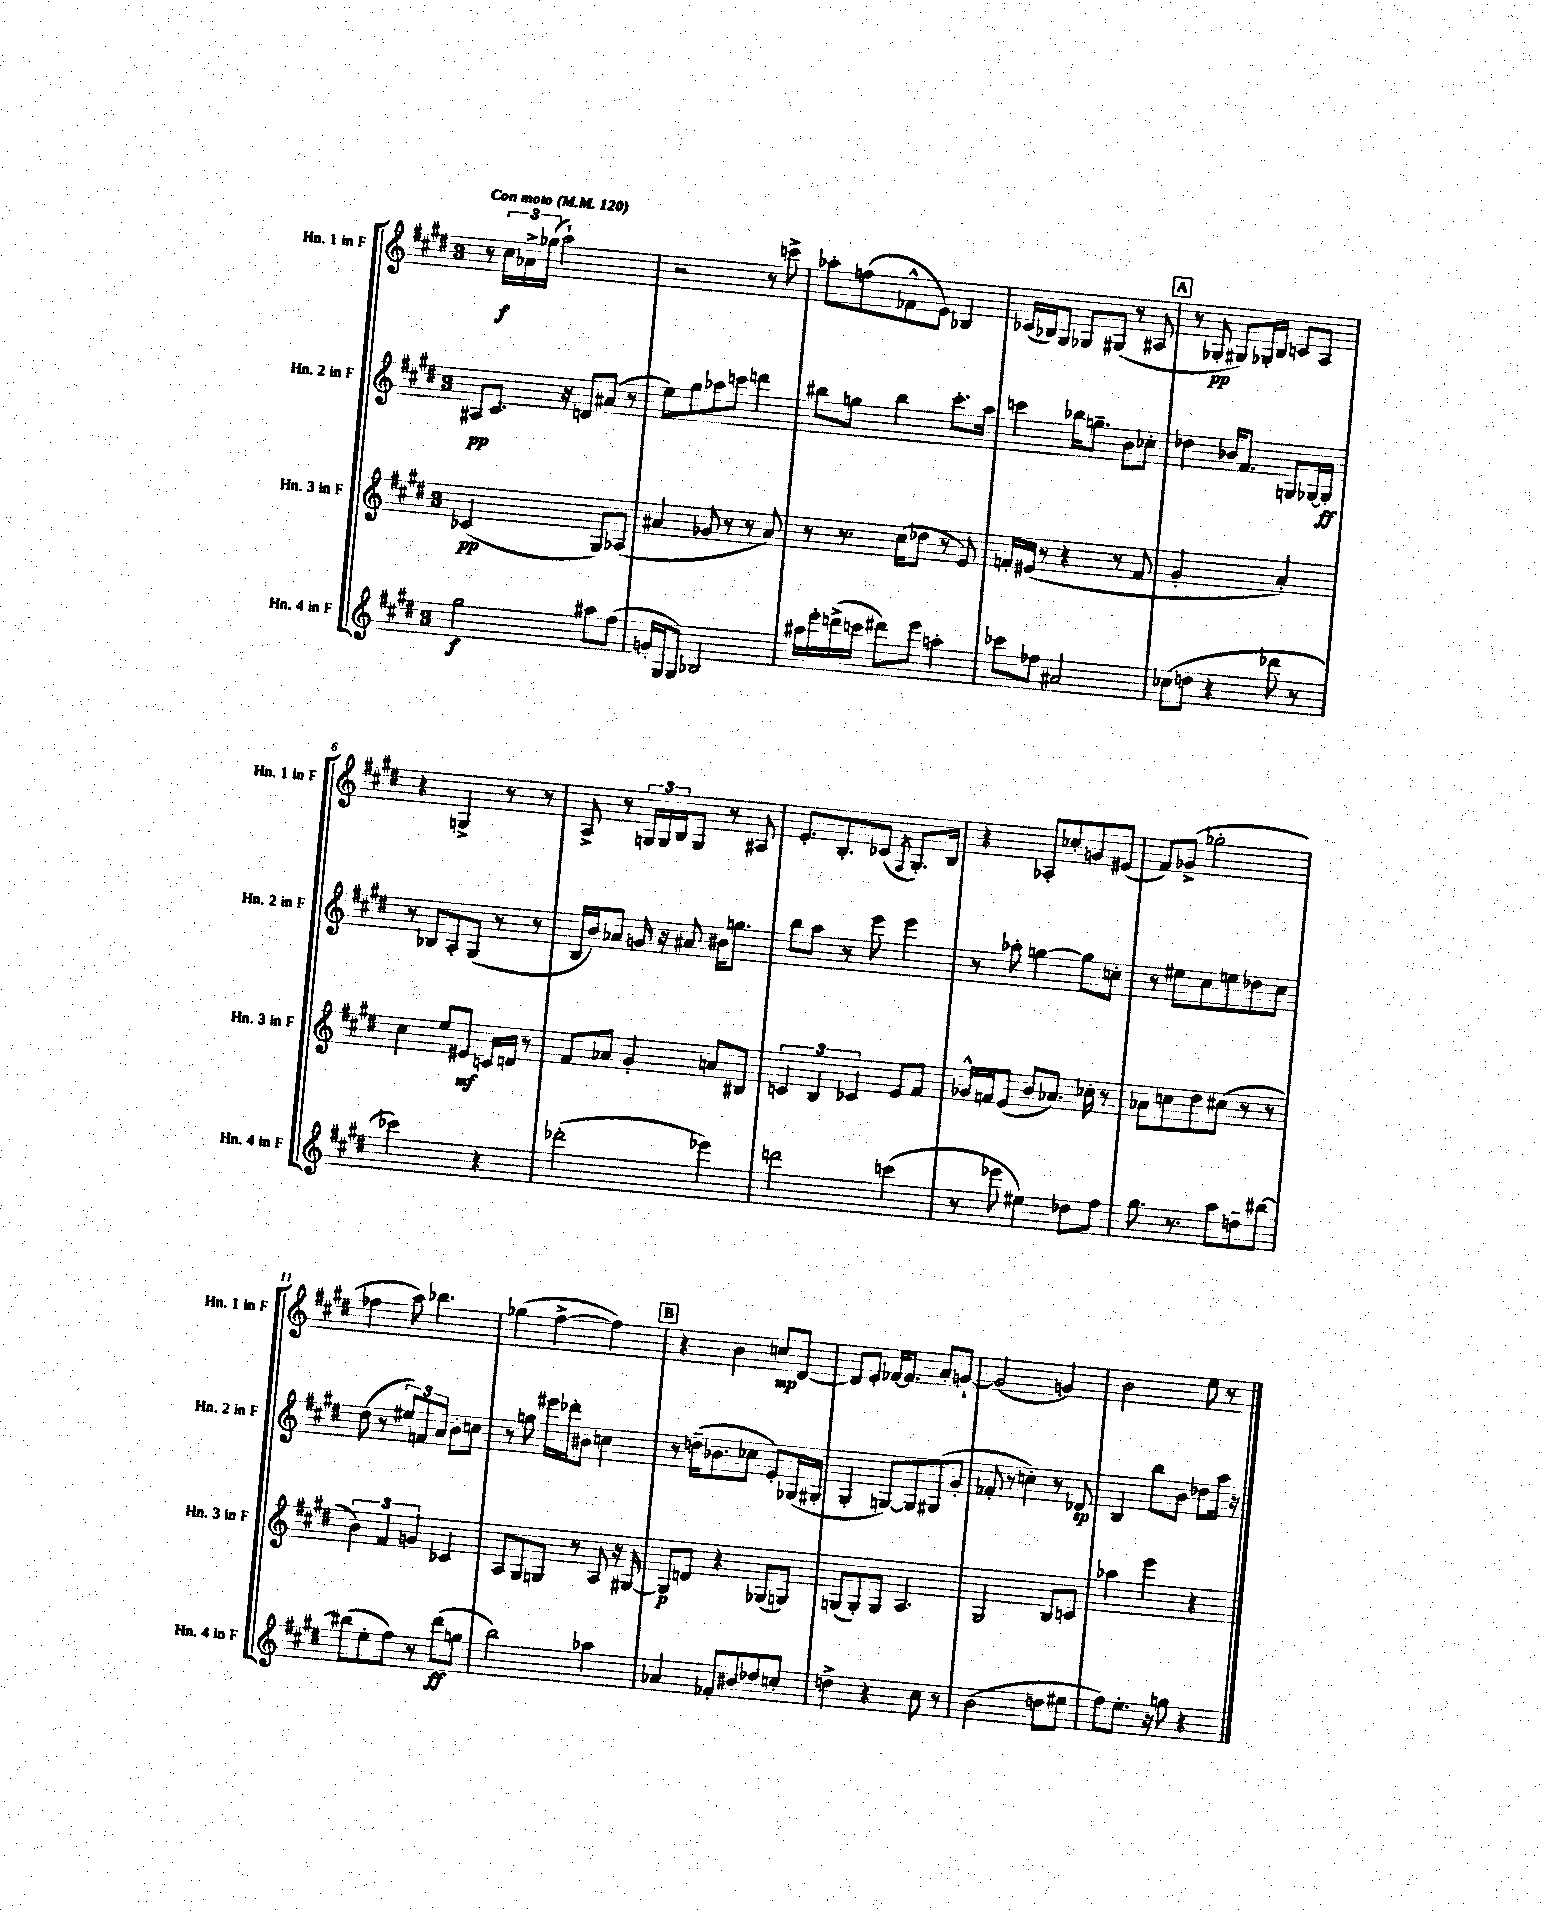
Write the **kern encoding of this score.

**kern	**kern	**kern	**kern
*staff4	*staff3	*staff2	*staff1
*clefG2	*clefG2	*clefG2	*clefG2
*k[f#c#g#d#]	*k[f#c#g#d#]	*k[f#c#g#d#]	*k[f#c#g#d#]
*M3/4	*M3/4	*M3/4	*M3/4
*MM120	*MM120	*MM120	*MM120
2gg#	(2c-	8A#	8r
.	.	8.c#	24cc#
.	.	.	24a-^
.	.	.	(24gg-
.	.	.	2aa`)
.	.	16r	.
.	.	8d	.
8aa#	8G#)	(8a#	.
(8ff#	(8A-	8r	.
=	=	=	=
16g'	4a#	8ee)	2r
16G#	.	.	.
8G#)	.	8gg#	.
2B-	8g-	8aa-	.
.	8r	8ccc	.
.	8r	4ddd	8r
.	8a#)	.	8ccc^
=	=	=	=
16aa#	8r	8bb#	8aa-'
16eee'	.	.	.
(16ddd^	8.r	8gg	(8ff
16ccc	.	.	.
8ddd#)	.	4bb#	8f-^^
.	(16cc#	.	.
8eee	8dd-	.	8e)
4aa'	8r	8.ccc#'	4B-
.	8e)	.	.
.	.	16aa	.
=	=	=	=
8ccc-	16f'	4ccc	(16c-
.	(16e#	.	16B-)
8ff-	8r	.	8G#
2a#	4r	16bb-	8G-
.	.	8.gg~	.
.	.	.	(8G#
.	8r	8b	8r
.	8f	8cc-'	8A#
=	=	=	=
(8cc-	2g#'	4dd-	8r
8dd	.	.	8G-'
4r	.	16b-	8G#)
.	.	8.f#	.
.	.	.	16G-'
.	.	.	16B
8ddd-	4a')	8G	8c
8r	.	[16G-	8A
.	.	16G-']	.
=	=	=	=
2ccc-)	4cc#	8r	4r
.	.	8B-	.
.	8ee	8A'	4G^
.	8e#	(8G#	.
4r	16c	8r	8r
.	16d	.	.
.	8r	8r	8r
=	=	=	=
(2ddd-'	8f#	16B	8A^
.	.	16b)	.
.	8a-	8a-	8r
.	4g#'	16g	24G
.	.	.	24G
.	.	16r	.
.	.	.	24B
.	.	8a#	8G
4eee-)	8a	16b#	8r
.	.	8.gg	.
.	8B#	.	8A#
=	=	=	=
2ddd	6c	8bb	8.e'
.	.	8aa	.
.	6B	.	.
.	.	.	8.B'
.	.	8r	.
.	6c-	.	.
.	.	8eee	(8c-
.	.	.	8qF#
(4ccc	8e	4eee	8.G#')
.	8f#	.	.
.	.	.	16B
=	=	=	=
8r	16g-^^	8r	4r
.	16f	.	.
8eee-	(8e	8aa-'	.
4ee#)	8b	[4gg	8A-'
.	8.a-)	.	8cc-'
8dd-	.	8gg]	8g
.	16cc-'	.	.
8ff#	8r	8cc'	(8e#
=	=	=	=
8.gg#	8a-	8r	8f#)
.	8cc	8ee#	(8g-^
8.r	.	.	.
.	8dd#	8cc#	2gg-'
8aa	(8cc#	8ee	.
8dd~	8r	8dd-	.
[8bb#	8r	8cc#	.
=	=	=	=
(8bb#]	6b)	(8dd#	4ff-
8ee'	.	8r	.
.	6f#	.	.
8ff#)	.	12ee#)	8aa)
.	6g	12f	.
8r	.	.	4.bb-
.	.	12a	.
(8ddd#	4c-	8b'	.
8gg	.	8cc	.
=	=	=	=
2bb)	8A	8r	(4gg-
.	8G#	8gg	.
.	8G	16eee#	[4ff#^
.	.	16ddd-'	.
.	8r	8b#	.
4aa-	8A	4cc	4ff#])
.	16r	.	.
.	[16G#	.	.
=	=	=	=
4a-	8G#]	8r	4r
.	8d	(16dd~	.
.	.	8.b-	.
8f-'	4r	.	4b
8b#	.	8cc-	.
8dd-	(8G-	8e')	8cc
8cc'	8G)	(16G-	[8d#
.	.	16G#'	.
=	=	=	=
4dd^	(8G	4G#'	8d#]
.	8G')	.	8e'
4r	8G	[8G)	[16f-
.	.	.	8.f-]
.	4.A	8G]	.
8cc#	.	(8G#	8a'
8r	.	8g#'	[8g`
=	=	=	=
(2b	2G#	8f-'	(2g]
.	.	8r	.
.	.	4cc')	.
8dd	8B	8r	4g)
8ee#	8c	8d-	.
=	=	=	=
8ff#)	4aa-	4B	2b
8.ee'	.	.	.
.	4eee	8bb	.
16r	.	.	.
8gg	.	8b	.
4r	4r	8dd-	8ee
.	.	16aa	8r
.	.	16r	.
==	==	==	==
*-	*-	*-	*-
